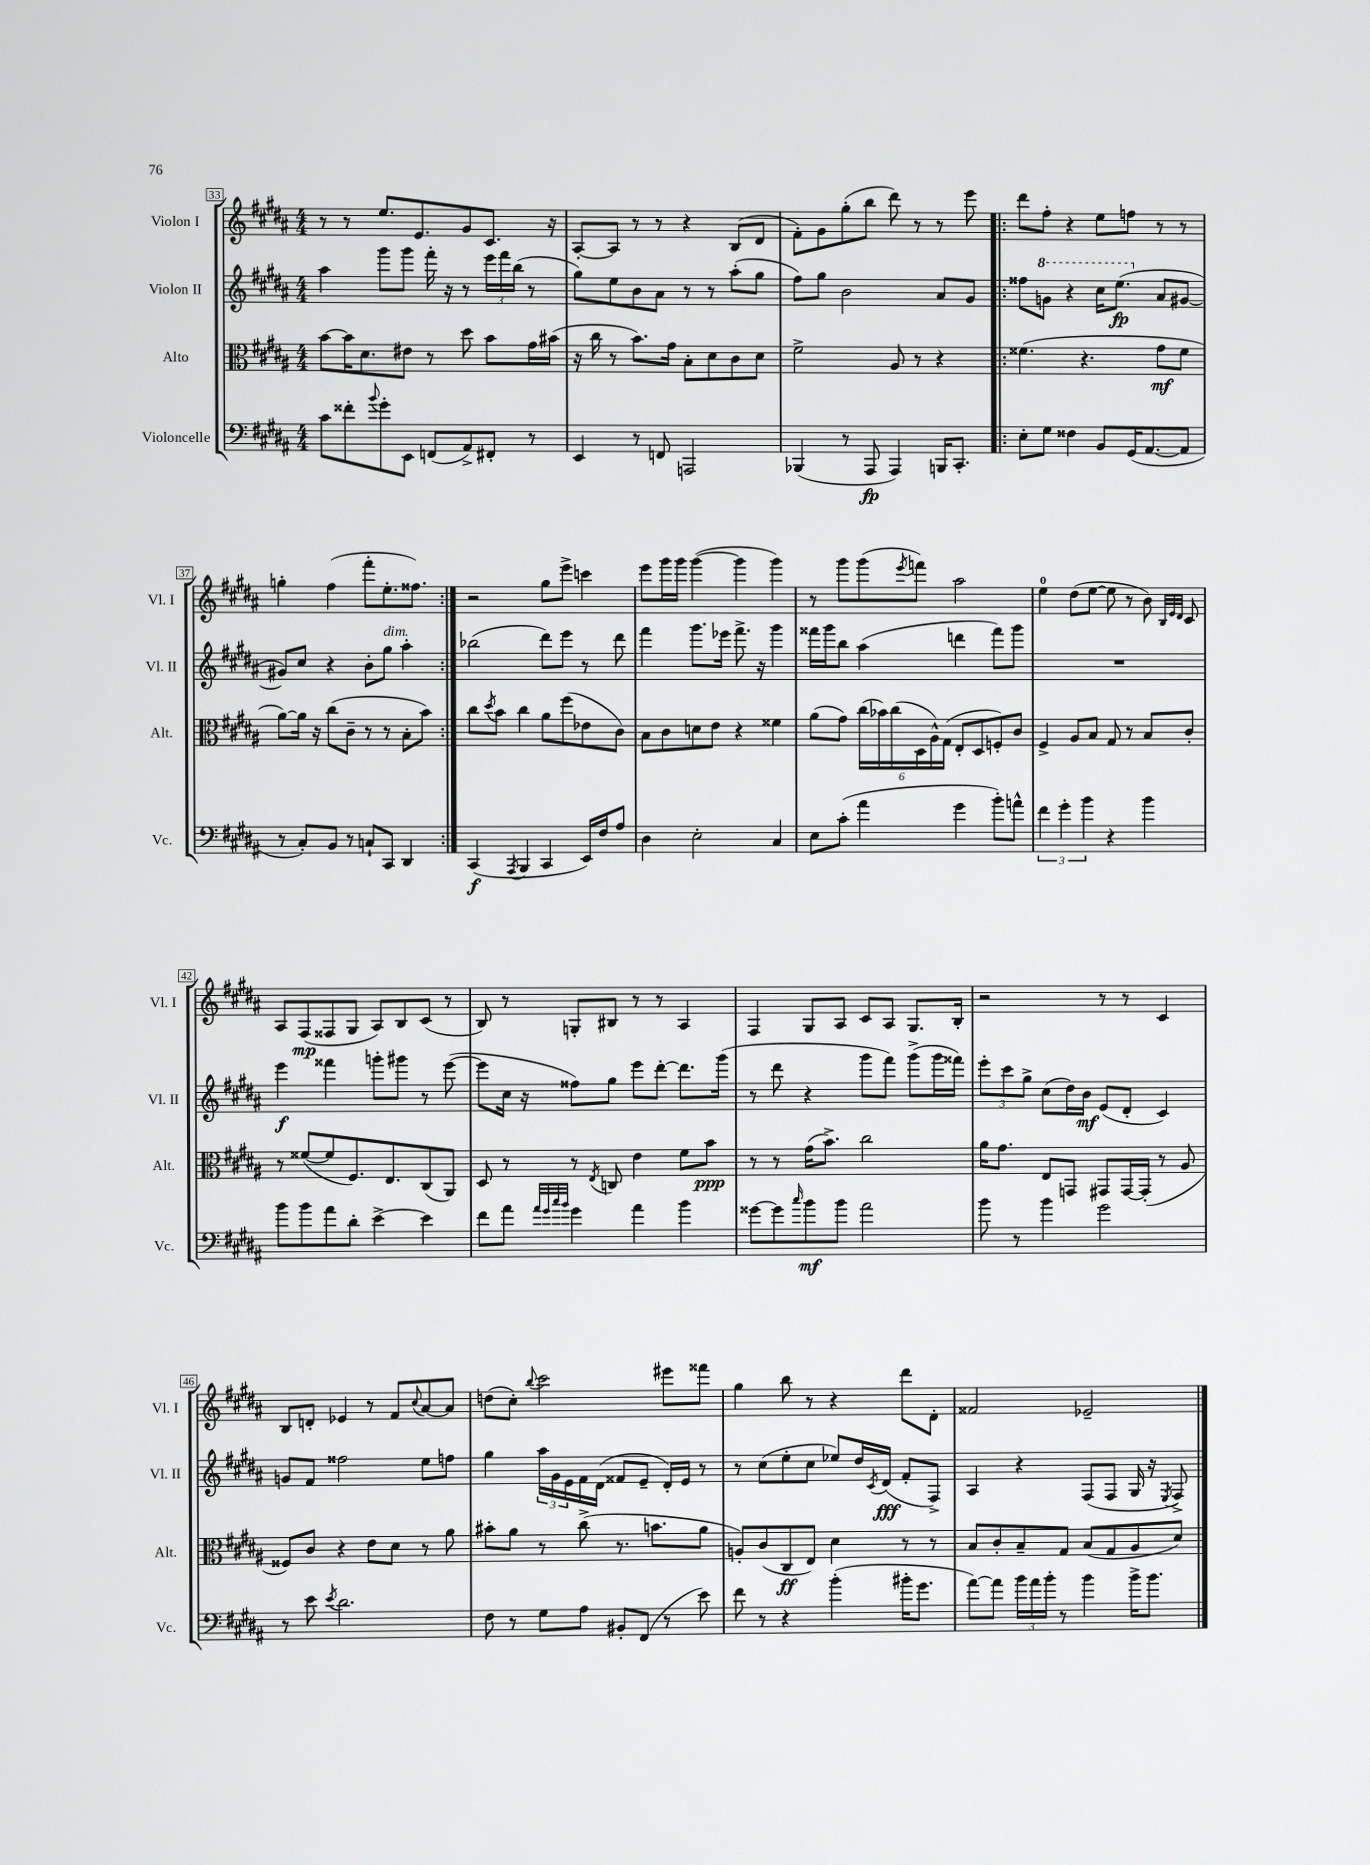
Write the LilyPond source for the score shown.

<<
\new StaffGroup <<
\new Staff = "s0" \with { instrumentName = "Violon I" shortInstrumentName = "Vl. I" } {
    \clef treble \key b \major \numericTimeSignature \time 4/4
    r8 r8 e''8. e'8. gis'8 cis'8. r16 |
    ais8~-. ais8 r8 r8 r4 b8( dis'8 |
    fis'8-.) gis'8 gis''8-.( b''8 dis'''8) r8 r8 e'''8 |
    \repeat volta 2 { dis'''8 fis''8-. r4 e''8 f''8 r8 r8 |
    g''4-. fis''4( fis'''8-. e''8.-. fisis''8.) | }
    r2 gis''8 e'''8-> c'''4 |
    e'''8 gis'''16 gis'''16 gis'''4~( gis'''4 gis'''4) |
    r8 gis'''8 gis'''8( \acciaccatura { e'''8 } f'''8) ais''2 |
    e''4-0 dis''8( e''8~ e''8 r8 b'8) \grace { b32 e'32 dis'32 } cis'8 |
    ais8 fis8\mp( fisis8 gis8 ais8) b8 cis'8( r8 |
    b8) r8 g8-. bis8 r8 r8 ais4 |
    fis4 gis8 ais8 cis'8 ais8 gis8. b16-. |
    r2 r8 r8 cis'4 |
    b8 d'8-. ees'4 r8 fis'8 \appoggiatura { cis''8 } ais'8~ ais'8 |
    d''8( cis''8-.) \appoggiatura { b''8 } cis'''2 eis'''8 fisis'''8 |
    gis''4 b''8 r8 r4 dis'''8 dis'8-. |
    fisis'2 ees'2-- \bar "|." |
}
\new Staff = "s1" \with { instrumentName = "Violon II" shortInstrumentName = "Vl. II" } {
    \clef treble \key b \major \numericTimeSignature \time 4/4
    ais''4 gis'''8 gis'''8 fis'''16-. r16 r8 \tuplet 3/2 { e'''16 fis'''16 b''16( } r8 |
    gis''8) e''8 b'8 ais'8 r8 r8 ais''8-.( gis''8 |
    fis''8) gis''8 b'2 ais'8 gis'8 |
    \repeat volta 2 { fisis''8 \ottava #1 g''8 r4 cis'''16 e'''8.\fp( \ottava #0 ais'8 gis'!8~ |
    gis'!8) cis''8 r4 b'8-. gis''8^\markup { \italic "dim." } ais''4-. | }
    bes''2( dis'''8) e'''8 r8 dis'''8 |
    fis'''4 gis'''8. ees'''16 fis'''8.-> r16 gis'''4 |
    fisis'''16 gis'''16 b''8 ais''4( d'''4 fisis'''8) gis'''8 |
    R1 |
    e'''4\f fisis'''4 g'''8-. gis'''8 r8 e'''8~( |
    e'''8 cis''16 r16 fisis''8) gis''8 e'''8 dis'''8~-. dis'''8. gis'''16( |
    r8 dis'''8 r4 gis'''8 fis'''8) gis'''8->( gis'''16 fisis'''16) |
    \tuplet 3/2 { e'''8-. cis'''8 gis''8-> } cis''8( dis''16) b'16\mf e'8( dis'8-. cis'4) |
    g'8 fis'8 fisis''2 e''8 f''8 |
    gis''4 \tuplet 3/2 { ais''16 gis'16 e'16 } fis'16 dis'16( fisis'8 e'8-- dis'16-.) e'16 r8 |
    r8 cis''8( e''8-. cis''8 ees''8) dis''16 \acciaccatura { cis'8 } dis'16\fff( fis'8-. fis8->) |
    ais4 r4 fis8( fis8 gis16 r16 \acciaccatura { e8 } fis8->) \bar "|." |
}
\new Staff = "s2" \with { instrumentName = "Alto" shortInstrumentName = "Alt." } {
    \clef alto \key b \major \numericTimeSignature \time 4/4
    b'8~ b'16 dis'8. eis'8 r8 dis''8 b'8 gis'16 bis'16( |
    r16 cis''16 r8 b'8.) gis'16 b8-. dis'8 cis'8 dis'8 |
    fis'2-> ais8 r8 r4 |
    \repeat volta 2 { fisis'4.( r4. gis'8\mf fisis'8 |
    ais'8~) ais'16 r16 cis''8( cis'8-- r8 r8 b8-. b'8) | }
    cis''8 \acciaccatura { dis''8 } b'8 cis''4 ais'8 fis''8( ees'8 cis'8) |
    b8 cis'8 d'8 e'8 r4 fisis'4 |
    ais'8( gis'8) \tuplet 6/4 { cis''16( bes'16) cis''16( dis16 ais16-^) gis16( } e8-. dis8 f8-.) cis'8 |
    fis4-> ais8 b8 gis8 r8 b8 cis'8-. |
    r8 fisis'8~( fisis'8 fis8.) e8. cis8( ais,8) |
    dis8 r8 r8 \acciaccatura { e8 } c8 e'4 fis'8 b'8\ppp |
    r8 r8 gis'16( b'8.->) cis''2 |
    ais'16 gis'8. e8 g,8 gis,8 gis,16~ gis,16-.( r8 ais8 |
    fisis8) cis'8 r4 e'8 dis'8 r8 ais'8 |
    bis'8-. ais'8 r8 cis''8->( r8. b'8. ais'8 |
    a8-.) cis'8( cis8\ff e8) dis'4 r8 r8 |
    b8 cis'8-. b8-- gis8 b8( gis8 ais8 dis'8) \bar "|." |
}
\new Staff = "s3" \with { instrumentName = "Violoncelle" shortInstrumentName = "Vc." } {
    \clef bass \key b \major \numericTimeSignature \time 4/4
    cis'8 fisis'8-. \appoggiatura { b'8 } gis'8-. e,8 f,8( ais,8->) fis,8-. r8 |
    e,4 r8 f,8 a,,2 |
    bes,,4( r8 ais,,8\fp ais,,4) b,,16 cis,8.-. |
    \repeat volta 2 { e8-. gis8 fisis4 b,8 gis,16( ais,8.~ ais,8 |
    r8 cis8-.) b,8 r8 c8-! cis,8 dis,4 | }
    cis,4\f( \acciaccatura { ais,,8 } b,,4 cis,4 e,16) fis16 ais8 |
    dis4 e2-. cis4 |
    e8 cis'8-.( ais'4 gis'4 b'8-.) a'8-^ |
    \tuplet 3/2 { fis'4 gis'4-. b'4 } r4 b'4 |
    b'8 b'8 ais'8 dis'8-. e'4~-> e'4 |
    fis'8 ais'8 \grace { ais'32 gis'32 cis''32 b'32 } gis'4 ais'4 b'4 |
    gisis'8~ gisis'8 \grace { cis''16 } b'8\mf b'8 ais'2 |
    b'8 r8 b'4 gis'2 |
    r8 e'8 \acciaccatura { e'8 } dis'2. |
    fis8 r8 gis8 ais8 bis,8-. fis,8( r8 e'8) |
    fis'8 r8 r4 b'4-.( bis'16-. gis'8. |
    ais'8~) ais'8 \tuplet 3/2 { b'16 ais'16 b'16-. } r8 b'4 b'16-> b'8. \bar "|." |
}
>>
>>
\layout { \context { \Score currentBarNumber = #33 \override BarNumber.stencil = #(make-stencil-boxer 0.1 0.3 ly:text-interface::print) } }
